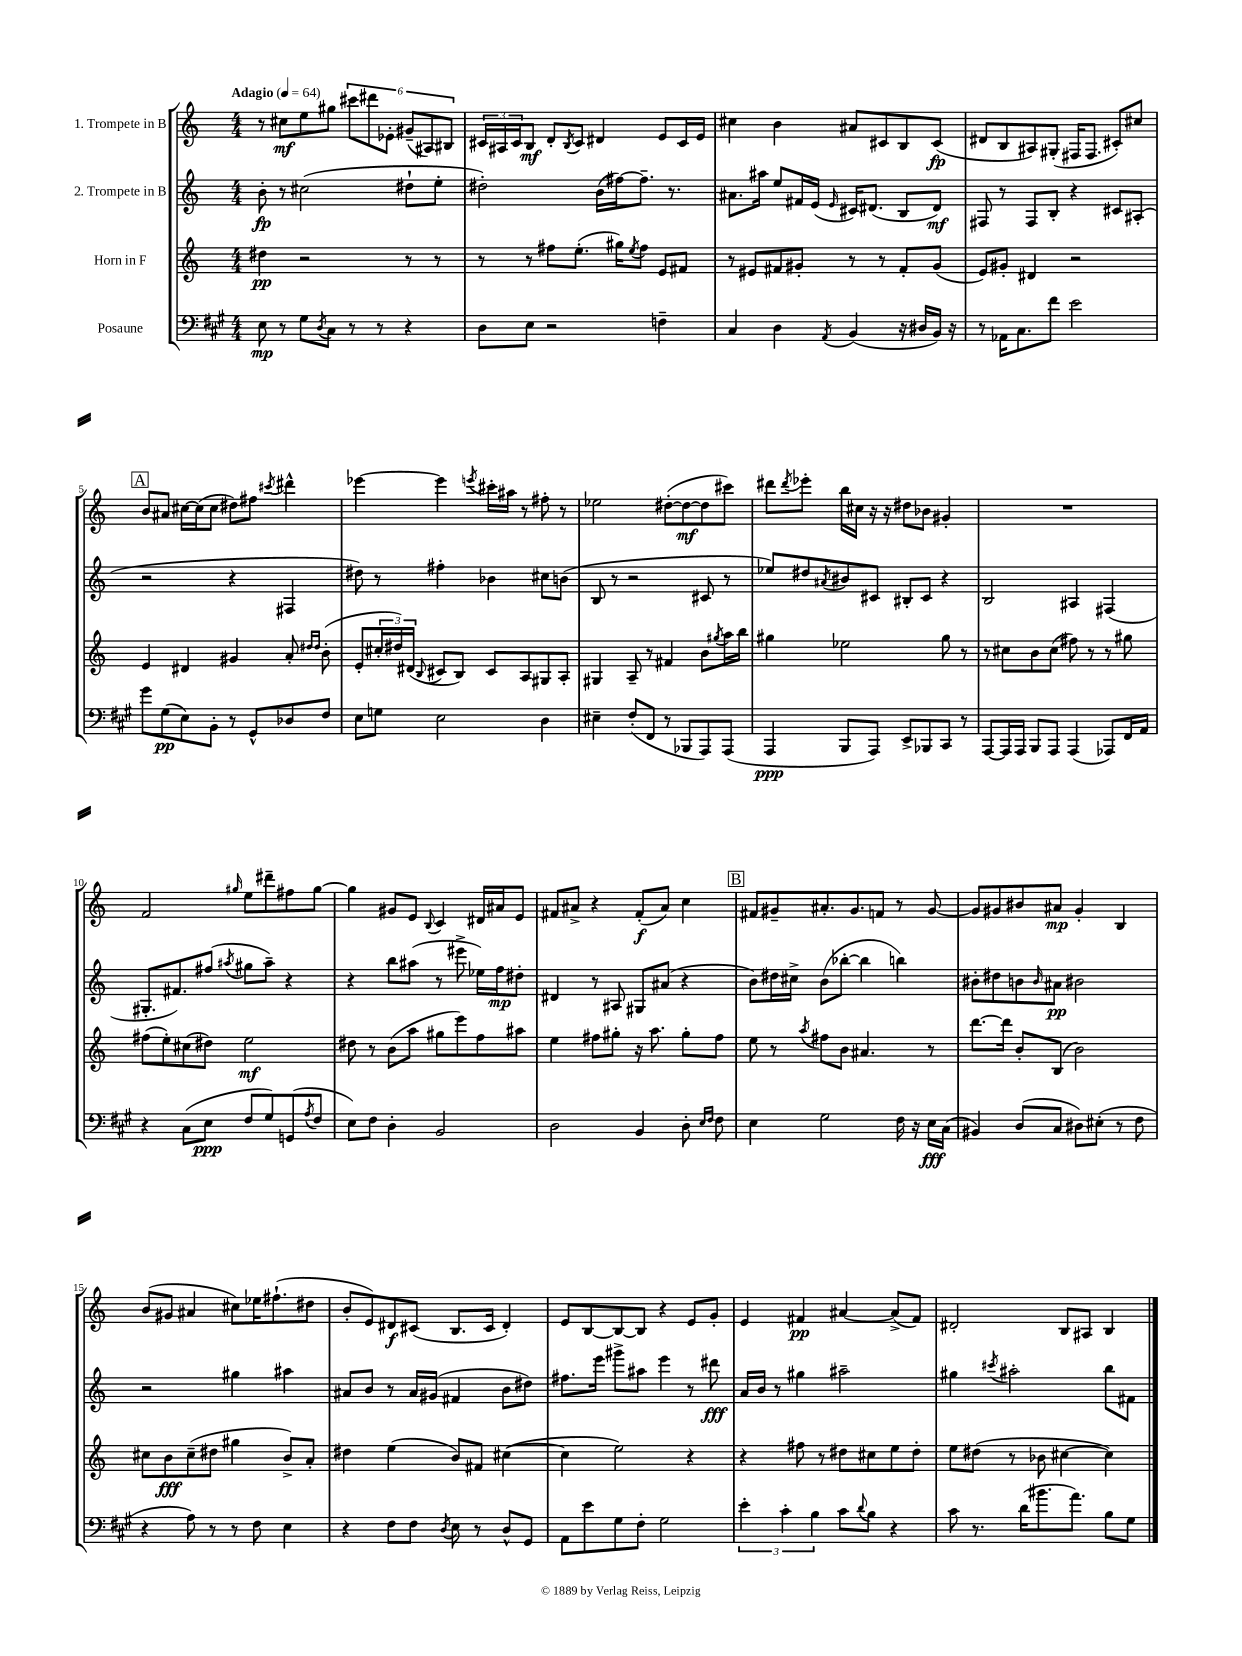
<<
\new StaffGroup <<
\new Staff = "s0" \with { instrumentName = "1. Trompete in B" } {
    \clef treble \key c \major \numericTimeSignature \time 4/4 \tempo "Adagio" 4 = 64
    r8 cis''8\mf e''8 gis''8 \tuplet 6/4 { cis'''8 dis'''8 ees'8-. gis'8--( ais8) bis8 } |
    \tuplet 3/2 { cis'16 ais16 cis'16 } b8\mf d'8-. \acciaccatura { b8 } cis'8 dis'4 e'8 cis'16 e'16 |
    cis''4 b'4 ais'8 cis'8 b8 cis'8\fp( |
    dis'8 b8 ais8) gis8-.( fis16 fis8. cis'8-.) cis''8 |
    \mark \markup { \box "A" } b'8 ais'8 cis''16~ cis''16( cis''8 dis''8) fis''8 \acciaccatura { cis'''8 } dis'''4-^ |
    ees'''4~ ees'''4 \acciaccatura { e'''8 } cis'''16-. ais''16 r8 fis''8-. r8 |
    ees''2 dis''8~-.( dis''8~\mf dis''8 cis'''8) |
    dis'''8 \acciaccatura { dis'''8 } ees'''8-. b''16 cis''16 r16 r16 dis''8 bes'8 gis'4-. |
    R1 |
    f'2 \grace { gis''16 } e''8 dis'''8-- fis''8 gis''8~ |
    gis''4 gis'8 e'8 \appoggiatura { b8 } c'4 dis'16 ais'16 e'8 |
    fis'8 ais'8-> r4 fis'8-.\f( ais'8) c''4 |
    \mark \markup { \box "B" } fis'8 gis'8-- ais'8.-. gis'8. f'8 r8 gis'8~ |
    gis'8 gis'8 bis'8 ais'8\mp gis'4-. b4 |
    b'8( gis'8 ais'4 cis''8) ees''16 fis''8.-!( dis''8 |
    b'8-. e'8) dis'8\f cis'8( b8. cis'16 dis'4-.) |
    e'8 b8~ b8~ b8 r4 e'8 g'8-. |
    e'4 fis'4\pp ais'4~ ais'8->( fis'8) |
    dis'2-. b8 ais8 b4 \bar "|." |
}
\new Staff = "s1" \with { instrumentName = "2. Trompete in B" } {
    \clef treble \key c \major \numericTimeSignature \time 4/4
    b'8-.\fp r8 cis''2( dis''8-! e''8-. |
    dis''2-.) b'16( fis''16~) fis''8.-- r8. |
    ais'8. ais''16 e''8 fis'16 e'16( \grace { e'16 } cis'16) dis'8.( b8 dis'8\mf) |
    fis8 r8 fis8 b8-. r4 cis'8 ais8-.( |
    \mark \markup { \box "A" } r2 r4 fis4 |
    dis''8) r8 fis''4-. bes'4 cis''8 b'8( |
    b8 r8 r2 cis'8 r8 |
    ees''8) dis''8 \acciaccatura { ais'8 } bis'8 cis'8 bis8-. cis'8 r4 |
    b2 ais4 fis4( |
    gis8.-. fis'8.) fis''8( \acciaccatura { ais''8 } gis''8 ais''8--) r4 |
    r4 b''8 ais''8( r8 eis'''8-> ees''16) f''16\mp dis''8-. |
    dis'4 r8 ais8 gis8 ais'8( r4 |
    \mark \markup { \box "B" } b'8) dis''16 cis''16-> b'8( bes''8~-. bes''4 b''4) |
    bis'8-. dis''8 b'8 \grace { b'16 } ais'8\pp bis'2 |
    r2 gis''4 ais''4 |
    ais'8 b'8 r8 ais'16 gis'16( fis'4 b'8 dis''8) |
    fis''8. e'''16 gis'''8-> ais''8 e'''4 r8 dis'''8\fff |
    a'16 b'16 r8 gis''4 ais''2-- |
    gis''4 \acciaccatura { cis'''8 } ais''2-. b''8 fis'8 \bar "|." |
}
\new Staff = "s2" \with { instrumentName = "Horn in F" } {
    \clef treble \key c \major \numericTimeSignature \time 4/4
    dis''4\pp r2 r8 r8 |
    r8 r8 fis''8 e''8.-.( gis''16) \acciaccatura { e''8 } fis''8 e'8 fis'8 |
    r8 eis'8 fis'8 gis'8-. r8 r8 fis'8-. gis'8( |
    e'8) gis'8-. dis'4 r2 |
    \mark \markup { \box "A" } e'4 dis'4 gis'4 a'8-. \grace { dis''16 dis''16 } b'8-.( |
    e'8-. \tuplet 3/2 { cis''16-. dis''16) dis'16( } \appoggiatura { b8 } cis'8 b8) cis'8 a8 gis8 a8-. |
    gis4 a8-- r8 fis'4 b'8 \acciaccatura { gis''8 } a''16 b''16 |
    gis''4 ees''2 gis''8 r8 |
    r8 cis''8 b'8 cis''8( fis''8) r8 r8 gis''8 |
    fis''8( e''8-.) cis''8( dis''8) e''2\mf |
    dis''8 r8 b'8( a''8 gis''8 e'''8) f''8 ais''8 |
    e''4 fis''8 gis''8-. r16 a''8. gis''8-. fis''8 |
    \mark \markup { \box "B" } e''8 r8 \acciaccatura { a''8 } fis''8 b'8 ais'4. r8 |
    d'''8.~ d'''16 b'8-. b8( b'2) |
    cis''8 b'8\fff cis''8--( dis''8 gis''4 b'8->) a'8-. |
    dis''4 e''4( b'8) fis'8 cis''4~( |
    cis''4 e''2) r4 |
    r4 fis''8 r8 dis''8 cis''8 e''8 dis''8-. |
    e''8 dis''8( r8 bes'8 cis''4~ cis''4) \bar "|." |
}
\new Staff = "s3" \with { instrumentName = "Posaune" } {
    \clef bass \key a \major \numericTimeSignature \time 4/4
    e8\mp r8 gis8 \acciaccatura { d8 } cis8 r8 r8 r4 |
    d8 e8 r2 f4-- |
    cis4 d4 \acciaccatura { a,8 } b,4( r16 dis16 b,16) r16 |
    r8 aes,16 cis8. fis'8 e'2 |
    \mark \markup { \box "A" } gis'8 gis8\pp( e8) b,8-. r8 gis,8-^ des8 fis8 |
    e8 g8 e2 d4 |
    eis4-- fis8-.( fis,8 r8 bes,,8 a,,8) a,,8( |
    a,,4\ppp b,,8 a,,8) e,8-> bes,,8 cis,8 r8 |
    a,,8~ a,,16 a,,16 b,,8 a,,8 a,,4( aes,,8) fis,16 a,16 |
    r4 cis8( e8\ppp fis8 gis8) g,8( \acciaccatura { a8 } fis8 |
    e8) fis8 d4-. b,2 |
    d2 b,4 d8-. \grace { e16 fis16 } fis8 |
    \mark \markup { \box "B" } e4 gis2 fis16 r16 e16\fff cis16( |
    bis,4) d8( cis8 dis8) eis8-.( r8 fis8 |
    r4 a8) r8 r8 fis8 e4 |
    r4 fis8 fis8 \acciaccatura { d8 } e8 r8 d8-^ gis,8 |
    a,8 e'8 gis8 fis8-. gis2 |
    \tuplet 3/2 { e'4-. cis'4-. b4 } cis'8 \appoggiatura { d'8 } b8 r4 |
    cis'8 r8. d'16( bis'8. a'8.) b8 gis8 \bar "|." |
}
>>
>>
